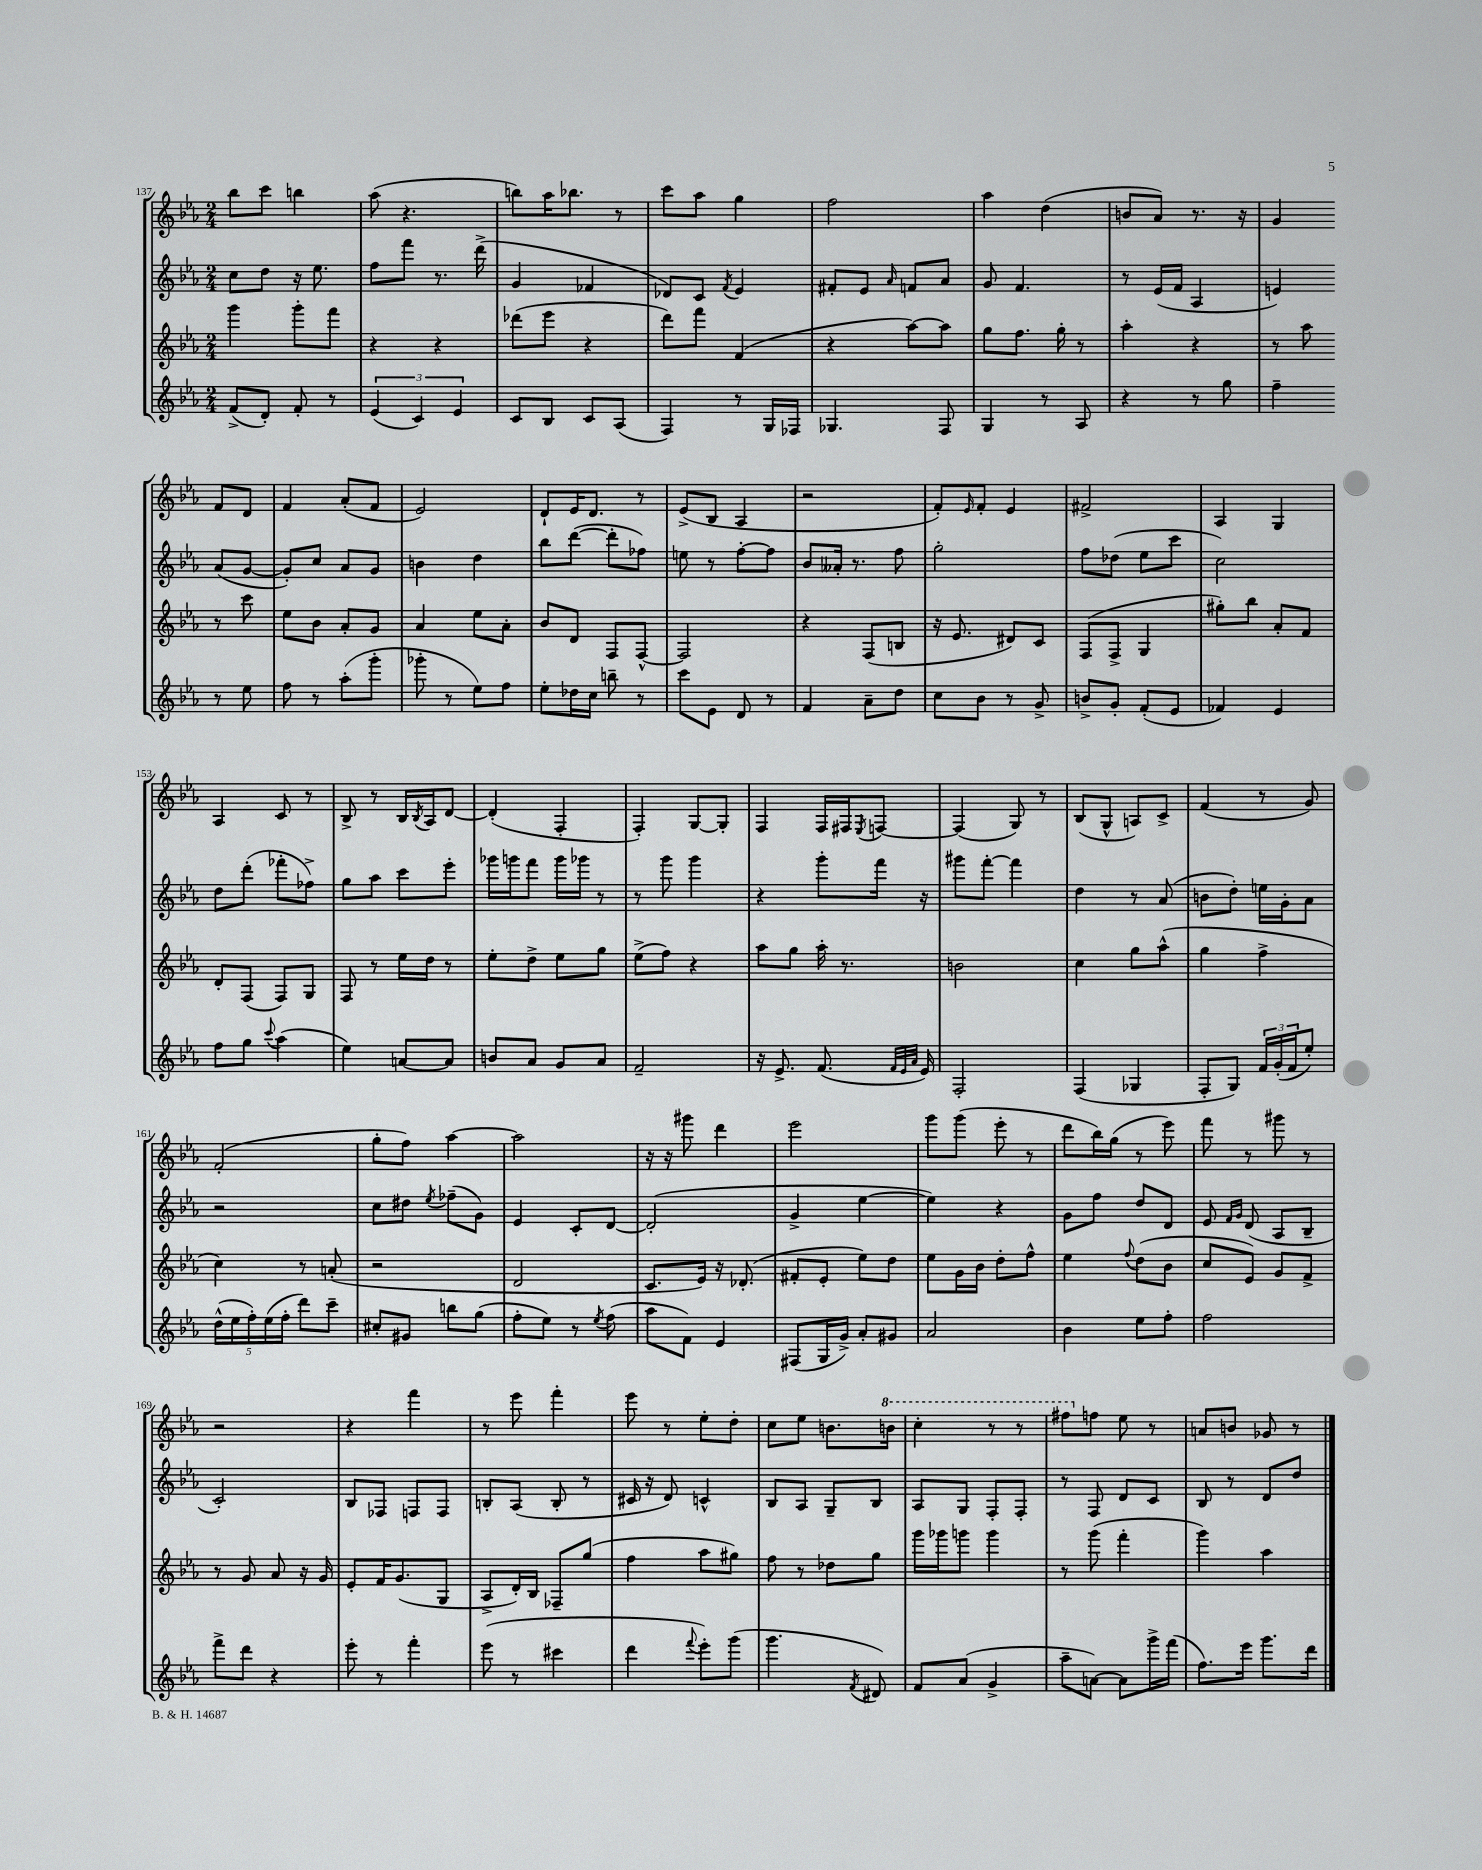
<<
\new StaffGroup <<
\new Staff = "s0" {
    \clef treble \key ees \major \numericTimeSignature \time 2/4
    bes''8 c'''8 b''4 |
    aes''8( r4. |
    b''8) aes''16 bes''8. r8 |
    c'''8 aes''8 g''4 |
    f''2 |
    aes''4 d''4( |
    b'8 aes'8) r8. r16 |
    g'4 f'8 d'8 |
    f'4 aes'8-.( f'8 |
    ees'2) |
    d'8-! ees'16 d'8. r8 |
    ees'8->( bes8 aes4 |
    r2 |
    f'8-.) \grace { ees'16 } f'8-. ees'4 |
    fis'2-> |
    aes4 g4 |
    aes4 c'8 r8 |
    bes8-> r8 bes16 \acciaccatura { bes8 } aes16 d'8~ |
    d'4-.( f4-. |
    f4-.) g8~ g8-. |
    f4 f16 fis16 \acciaccatura { ees8 } f8~ |
    f4( g8) r8 |
    bes8( g8-^ a8) c'8-> |
    f'4( r8 g'8) |
    f'2-.( |
    g''8-. f''8) aes''4~ |
    aes''2 |
    r16 r16 gis'''8 d'''4 |
    ees'''2 |
    g'''8 g'''8( ees'''8-. r8 |
    d'''8 bes''16) g''16( r8 ees'''8) |
    f'''8 r8 gis'''8 r8 |
    r2 |
    r4 f'''4 |
    r8 ees'''8 f'''4-. |
    ees'''8 r8 ees''8-. d''8-. |
    c''8 ees''8 b'8. \ottava #1 b''16 |
    c'''4-. r8 r8 |
    fis'''8 \ottava #0 f''!8 ees''8 r8 |
    a'8 b'8 ges'8 r8 \bar "|." |
}
\new Staff = "s1" {
    \clef treble \key ees \major \numericTimeSignature \time 2/4
    c''8 d''8 r16 ees''8. |
    f''8 f'''8 r8. d'''16->( |
    g'4 fes'4 |
    des'8) c'8 \acciaccatura { f'8 } ees'4 |
    fis'8-. ees'8 \grace { aes'16 } f'8 aes'8 |
    g'8 f'4. |
    r8 ees'16( f'16 aes4 |
    e'4) aes'8( g'8~ |
    g'8-.) c''8 aes'8 g'8 |
    b'4 d''4 |
    bes''8 d'''8~( d'''8-. fes''8) |
    e''8 r8 f''8~-. f''8 |
    bes'8 aeses'16-. r8. f''8 |
    g''2-. |
    f''8 des''8( ees''8 c'''8 |
    c''2) |
    d''8 d'''8-.( fes'''8-. fes''8->) |
    g''8 aes''8 c'''8 ees'''8-. |
    ges'''16 g'''16 f'''8 g'''16 ges'''16 r8 |
    r8 g'''8 g'''4 |
    r4 g'''8-. f'''16 r16 |
    gis'''8 f'''8~-. f'''4 |
    d''4 r8 aes'8( |
    b'8 d''8-.) e''16 g'16-. aes'8 |
    r2 |
    c''8 dis''8 \acciaccatura { ees''8 } fes''8--( g'8) |
    ees'4 c'8-. d'8~ |
    d'2-.( |
    g'4-> ees''4~ |
    ees''4) r4 |
    g'8 f''8 d''8 d'8 |
    ees'8 \grace { f'16 g'16 } d'8( aes8 bes8-- |
    c'2-.) |
    bes8 fes8 f8 f8 |
    b8-. aes8( b8-. r8 |
    cis'16 r16 d'8) c'4-^ |
    bes8 aes8 g8-- bes8 |
    aes8 g8 f8-. f8-. |
    r8 f8 d'8 c'8 |
    bes8 r8 d'8 d''8 \bar "|." |
}
\new Staff = "s2" {
    \clef treble \key ees \major \numericTimeSignature \time 2/4
    g'''4 g'''8-. f'''8 |
    r4 r4 |
    des'''8( ees'''8 r4 |
    d'''8) f'''8 f'4( |
    r4 aes''8~) aes''8 |
    g''8 f''8. g''16-. r8 |
    aes''4-. r4 |
    r8 aes''8 r8 c'''8 |
    ees''8 bes'8 aes'8-. g'8 |
    aes'4 ees''8 aes'8-. |
    bes'8 d'8 f8 f8~-^ |
    f2 |
    r4 f8( b8 |
    r16 ees'8. dis'8) c'8 |
    f8( f8-> g4 |
    gis''8-.) bes''8 aes'8-. f'8 |
    d'8-. f8( f8) g8 |
    f8 r8 ees''16 d''16 r8 |
    ees''8-. d''8-> ees''8 g''8 |
    ees''8->( f''8) r4 |
    aes''8 g''8 aes''16-. r8. |
    b'2 |
    c''4 g''8 aes''8-^( |
    g''4 f''4-> |
    c''4) r8 a'8-.( |
    r2 |
    d'2 |
    c'8. ees'16) r16 des'8.-.( |
    fis'8-. ees'8-. ees''8) d''8 |
    ees''8 g'16 bes'16 d''8-. f''8-^ |
    ees''4 \appoggiatura { f''8 } d''8( bes'8 |
    c''8 ees'8) g'8 f'8-> |
    r8 g'8 aes'8 r16 g'16 |
    ees'8-. f'16 g'8.( g8 |
    aes8-> d'16-.) bes16 fes8-- g''8( |
    f''4 aes''8 gis''8) |
    f''8 r8 des''8 g''8 |
    g'''16 ges'''16 g'''8 g'''4 |
    r8 g'''8( f'''4-. |
    g'''4) aes''4 \bar "|." |
}
\new Staff = "s3" {
    \clef treble \key ees \major \numericTimeSignature \time 2/4
    f'8->( d'8-.) f'8-. r8 |
    \tuplet 3/2 { ees'4( c'4) ees'4 } |
    c'8 bes8 c'8 aes8( |
    f4) r8 g16 fes16 |
    ges4. f8 |
    g4 r8 aes8 |
    r4 r8 g''8 |
    f''4-- r8 ees''8 |
    f''8 r8 aes''8-.( g'''8-. |
    ges'''8-. r8 ees''8) f''8 |
    ees''8-. des''16 c''16 b''8-- r8 |
    c'''8 ees'8 d'8 r8 |
    f'4 aes'8-- d''8 |
    c''8 bes'8 r8 g'8-> |
    b'8-> g'8-. f'8-.( ees'8 |
    fes'4) ees'4 |
    f''8 g''8 \appoggiatura { c'''8 } aes''4( |
    ees''4) a'8~ a'8 |
    b'8 aes'8 g'8 aes'8 |
    f'2-- |
    r16 ees'8.-> f'8.( \grace { f'32 ees'32 aes'32 } ees'16) |
    f2-. |
    f4( ges4 |
    f8-. g8) \tuplet 3/2 { f'16 g'16-.( f'16 } ees''8-.) |
    \tuplet 5/4 { d''16-^( ees''16 f''16-.) ees''16( f''16-. } d'''8) c'''8-- |
    cis''8-. gis'8 b''8 g''8( |
    f''8-. ees''8) r8 \acciaccatura { ees''8 } f''8( |
    aes''8 f'8) ees'4 |
    fis8( g16 g'16->) aes'8-. gis'8 |
    aes'2 |
    bes'4 ees''8 f''8-. |
    f''2 |
    f'''8-> d'''8 r4 |
    ees'''8-. r8 f'''4-. |
    ees'''8( r8 cis'''4 |
    d'''4 \appoggiatura { f'''8 } ees'''8-.) g'''8( |
    g'''4. \acciaccatura { f'8 } dis'8) |
    f'8 aes'8( g'4-> |
    aes''8-- a'8~) a'8 g'''16-> f'''16( |
    f''8.) ees'''16 g'''8. d'''16 \bar "|." |
}
>>
>>
\layout { \context { \Score currentBarNumber = #137 } }
